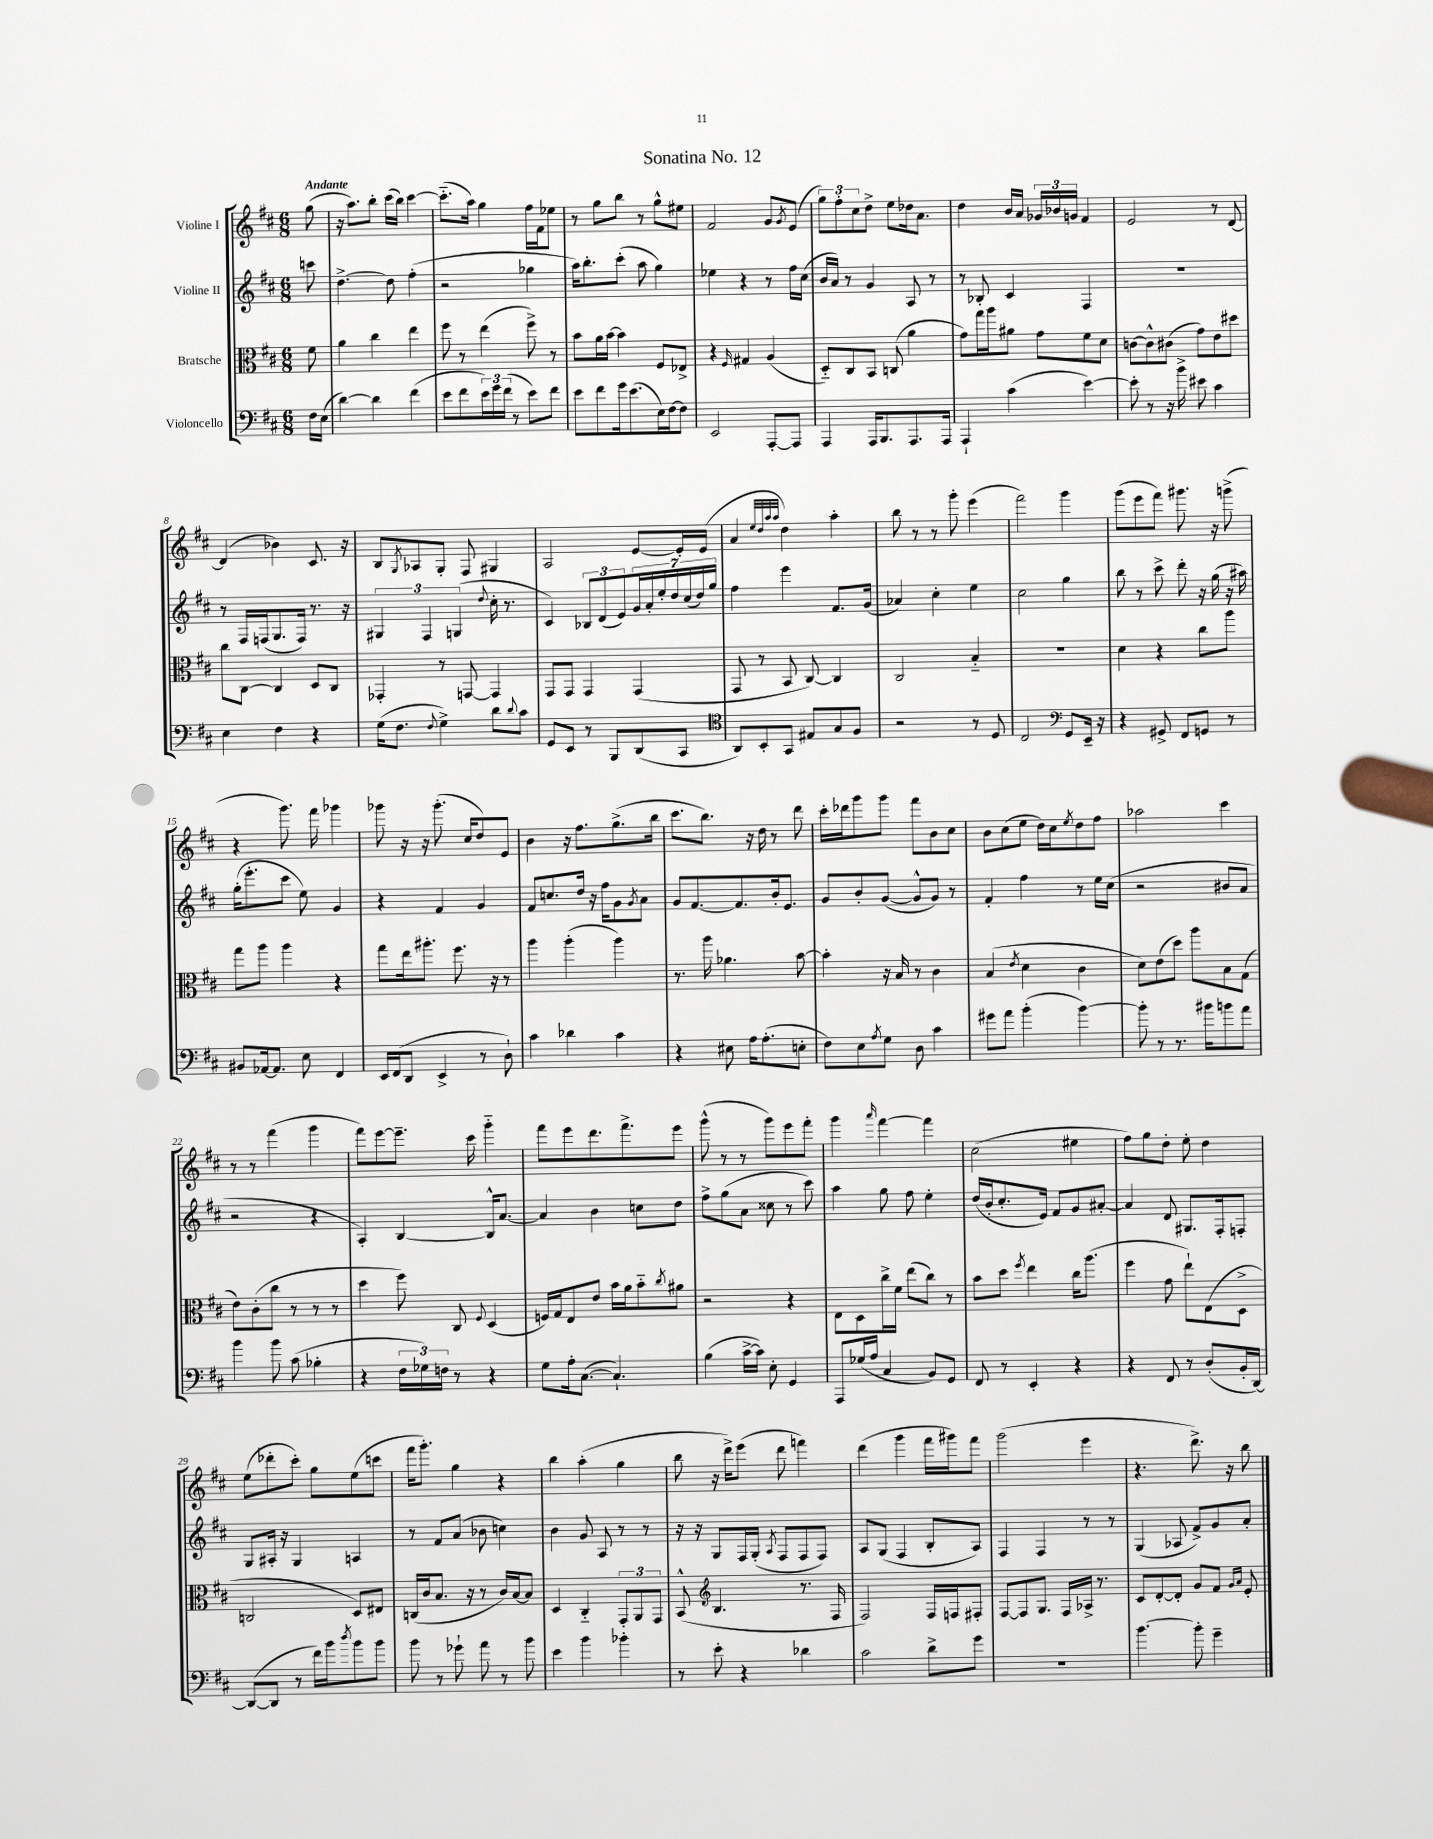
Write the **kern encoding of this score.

**kern	**kern	**kern	**kern
*staff4	*staff3	*staff2	*staff1
*clefF4	*clefC3	*clefG2	*clefG2
*k[f#c#]	*k[f#c#]	*k[f#c#]	*k[f#c#]
*M6/8	*M6/8	*M6/8	*M6/8
16F#\LL	8f#\	8ccc\	(8gg\
(16E\JJ	.	.	.
=	=	=	=
[4d\)	4a\	[4.dd^\	16r
.	.	.	8.aa\L)
4d\]	4cc#\	.	8bb'\J
.	.	8dd\]	(16ccc#\LL
.	.	.	16bb\JJ)
(4f#\	4ee\	(4ff#'\	[4ccc#\
=	=	=	=
8e\L	8ff#\	2r	(8.ccc#'~\]L
8f#\	8r	.	.
.	.	.	16aa\Jk)
24e\L)	(4ee\	.	4gg\
24g\	.	.	.
(24f#\JJ	.	.	.
8r	.	.	.
8e\L)	8ff#^\)	4gg-\	16ff#\LL
.	.	.	16f#\J
8f#\J	8r	.	8ee-\J
=	=	=	=
8e\L	8b\L	16aa\LK)	8r
.	.	8.bb'\	.
8f#\	16a\L	.	8gg\L
.	[16b\JJ	.	.
16g\k	4b\]	(8ccc#'\J	8bb\J
(8.e\	.	.	.
.	.	8aa\	8r
16E\L)	8F#/L	4gg\)	8gg^^\L
[16F#\J	.	.	.
8F#\]J	8E-^/J	.	8ee#\J
=	=	=	=
2EE/	4r	4ee-\	2f#/
.	16qqF#/	.	.
.	4G#/	4r	.
[8AAA'/L	(4A/	8r	8g/L
.	.	.	8qg/
8AAA/]J	.	16ff#\LL	(8e/J
.	.	(16cc#\JJ	.
=	=	=	=
4AAA/	8D'~/L)	16b/LL	12gg\L)
.	.	16a/JJ)	.
.	.	.	12ff#'\
.	8C#/	8r	.
.	.	.	12cc#\
16AAA/LK	8BB/J	4g/	8dd^\J
8.BBB/	.	.	.
.	(8C/	.	8ee\L
8.AAA/	4a\	8A/	16dd-\k
.	.	.	8.a\J
.	.	8r	.
16AAA/Jk	.	.	.
=	=	=	=
4AAA`/	8g\L)	8r	4dd\
.	16gg\L	8B-'/	.
.	16aa\J	.	.
(4c#\	8a#\J	4c#/	16b/LL
.	.	.	16a/JJ
.	8g\L	.	24g-/LL
.	.	.	24b-/
.	.	.	24g/JJ
[4e\)	8f#\	4F#/	4f#/
.	8d\J	.	.
=	=	=	=
8e'\]	[8c\L	2.r	2e/
8r	8c^^\]	.	.
16r	(8c#\J	.	.
16b^\	.	.	.
8e#\	8g\L)	.	.
4c#\	8e\	.	8r
.	8dd#\J	.	[8d/
=	=	=	=
4E\	8cc#\L	8r	(4d/]
.	[8C#\J	16F#/LL	.
.	.	(16F/J	.
4F#\	4C#/]	8.G/	4b-\)
.	.	16F/Jk)	.
4r	8D/L	8.r	8.c#/
.	8C#/J	.	.
.	.	16r	16r
=	=	=	=
(16G\LK	4GG-'/	6G#/	8B/L
8.F#\J	.	.	.
.	.	.	8qG/
.	.	.	8A-/
.	.	6F#/	.
8qqF#/	.	.	.
4G^\)	8r	.	8G'/J
.	.	(6G/	.
.	[8GG/	.	8F#/
.	.	8qqdd/	.
8d\L	4GG/]	16cc#'\	4G#/
.	.	8.r	.
8qqd/	.	.	.
8c#\J	.	.	.
=	=	=	=
8GG/L	8GG/L	4c#/)	2A/
8EE/J	8GG/J	.	.
8r	4GG/	12B-/L	.
.	.	(12d/	.
8BBB/L	.	.	.
.	.	12e/)	.
(8DD/	(4GG/	28g/L	[8e/L
.	.	28a'/	.
.	.	28ee'/	.
.	.	28dd/	.
8CC#/J	.	.	16e'/]L
.	.	(28cc#/	.
.	.	28dd/)	.
.	.	.	(16e/JJ
.	.	28gg/JJ	.
=	=	=	=
*clefC4	*	*	*
8AA/L)	8GG/	4ff#\	4a/
8BB'/	8r	.	.
.	.	.	32qqee/LLL
.	.	.	32qqdd/
.	.	.	32qqaa/
.	.	.	32qqaa/JJJ
8GG/J	8BB/	4eee\	4dd\)
8E#/L	[8C#/)	.	.
8G/	4C#/]	8.f#/L	4aa'\
8F#/J	.	.	.
.	.	(16g/Jk	.
=	=	=	=
2r	2C#/	4a-/)	8bb\
.	.	.	8r
.	.	4cc#'\	8r
.	.	.	8ggg'\
8r	4B'~/	4ee\	(4eee\
8D/	.	.	.
=	=	=	=
2C#/	2.r	2cc#\	2fff#\)
*clefF4	*	*	*
8GG/L	.	4gg\	4ggg\
16EE~/Jk	.	.	.
16r	.	.	.
=	=	=	=
4r	4d\	8bb\	(8ggg\L
.	.	8r	8eee\
8GG#^/	4r	8ccc#^\	8fff#\J)
8FF#/L	.	8ddd'\	8.ggg#\
8GG/J	8cc#\L	16r	.
.	.	(16gg\	16r
8r	8aa\J	16r	(8ggg^\
.	.	16aa#\)	.
=	=	=	=
8BB#/L	8gg\L	(16gg'\LK	4r
.	.	8.eee'\	.
[16AA-/k	8aa\J	.	.
8.AA-/]J	.	.	.
.	4aa\	8ccc#\J	8.ggg\)
8E\	.	8ee\)	.
.	.	.	16fff#\
4FF#/	4r	4g/	4ggg-\
=	=	=	=
16EE/LL	8gg\L	4r	8ggg-\
(16FF#/J	.	.	.
8DD/J	16ee\k	.	16r
.	8.aa#'\J	.	16r
4EE^/	.	4f#/	(8.ggg-'\
.	8.ff#\	.	.
.	.	.	16cc#/LK
8r	.	4g/	8dd/)
.	16r	.	.
8D`\)	8r	.	8e/J
=	=	=	=
4c#\	4aa\	8f#/L	4b\
.	.	8.cc/	.
4d-\	(4aa'\	.	16r
.	.	16dd/Jk	8.ff#\L
.	.	16r	.
.	.	16ff#\LK	.
4c#\	4aa\)	8g\	(8.gg^\
.	.	8qg/	.
.	.	8a\J	.
.	.	.	16bb\Jk
=	=	=	=
4r	8.r	8g/L	8.ccc#\L
.	.	[8.f#/	.
.	16aa\	.	8.bb\J)
8E#\	4.a-\	.	.
.	.	8.f#/]	.
16A\LK	.	.	16r
(8.A'\	.	.	16dd\
.	.	16b'/k	8r
.	.	8.e/J	.
8E'\J	[8b\	.	8ddd\
=	=	=	=
8F#\L)	4b'\]	8g/L	16ccc#'\LL
.	.	.	16ddd-\J
8E\	.	8b'/	8ggg\
8qA/	.	.	.
8G\J	16r	([8g/J	8ggg\J
.	16B/	.	.
8D\	8r	8g^^/]L	8fff#\L
4c#\	4c#\	8g/J)	8b\
.	.	8r	8cc#\J
=	=	=	=
8g#\L	(4B/	4f#'/	8b\L
8a\J	.	.	(8cc#\
.	8qe/	.	.
(4b'\	4d\	4ff#\	8ee\J
.	.	.	16dd\LL)
.	.	.	16cc#\J
.	.	.	8qee/
[4b\)	4c#\	8r	8dd\
.	.	16ee\LL	8ff#\J
.	.	(16cc#\JJ	.
=	=	=	=
8b'\]	8d\L)	2r	2aa-\
8r	(8e\	.	.
8.r	8dd\J)	.	.
.	8aa\L	.	.
16b#\LK	.	.	.
8b\	8B\	8b#/L	4ccc#\
8a\J	(8G\J	8a/J	.
=	=	=	=
4b\	8e\L)	2r	8r
.	(8c#'\	.	8r
8b\	8cc#\J	.	(4fff#\
(8c#\	8r	.	.
4B-'\	8r	4r	4ggg\
.	8r	.	.
=	=	=	=
4r	4dd\	4A'/)	8fff#\L)
.	.	.	[8eee\
24F#\LL	8ff#\)	[4B/	8.eee~\]J
24G-\)	.	.	.
24F\JJ	.	.	.
8r	8C#/	.	.
.	.	.	16ccc#\
.	8qqF#/	.	.
4r	(4D/	16B^^/]LK	4ggg'~\
.	.	[8.a/J	.
=	=	=	=
8G\L	16F/LL)	4a/]	8fff#\L
.	16G/J	.	.
16A'\k	8E/	.	8eee\
([8.C#\J	.	.	.
.	8e/J	4b\	8.ddd\
4.C#`/])	16b\LL	.	.
.	16a\J	.	8.fff#^\
.	8b'~\	8cc\L	.
.	8qcc#/	.	.
.	8a#\J	8dd\J	8eee\J
=	=	=	=
(4B\	2r	8ff#^\L	(8ggg^^\
.	.	(8gg\	8r
[16c#^\LL	.	8a\J	8r
16c#\]JJ)	.	.	.
8E'\	.	8cc##\	8ggg\L)
4GG/	4r	8r	8eee\
.	.	8ccc#\)	8fff#'\J
=	=	=	=
8AAA/L	8E\L	4aa\	4ggg\
(16G-/L	8D\	.	.
16A/JJ	.	.	.
.	.	.	16qqaaa/
4C#/	16cc#^\L	8gg\	[4fff#\
.	16f#\JJ	.	.
.	(8ee\L	8ff#\	.
8BB/L)	8cc#\J)	4ee'\	4fff#\]
8GG/J	8r	.	.
=	=	=	=
8FF#/	8b\L	(16dd/LL	(2cc#\
.	.	16b'/J	.
8r	8dd\J	8.cc#'/	.
.	8qff#/	.	.
4EE'/	4ee\	.	.
.	.	16e/Jk)	.
.	.	8f#/L	.
4r	16cc#\LK	8g/	4ee#\
.	(8.aa\J	.	.
.	.	[8a#'/J	.
=	=	=	=
4r	4ff#\	4a#/]	8ff#\L)
.	.	.	8gg\
8FF#/	8g\	8d/	8dd'\J
8r	8ee`\L)	8.G#/L	8ee'\
(8D'/L	(8E\	.	4dd\
.	.	16F#'/k	.
16BB'/L	8D^\J	8F'/J	.
[16DD/JJ)	.	.	.
=	=	=	=
(8DD/_L	2C/	8G/L	(8ee\L
8DD/]J	.	16A#'/Jk	8ddd-'\
.	.	16r	.
8r	.	4G/	8ccc#'\J)
16f#\LL)	.	.	8gg\L
16b\J	.	.	.
8qdd/	.	.	.
8b\	8D/L)	4A/	(8ee\
8b\J	8E#/J	.	8ccc\J
=	=	=	=
8b\	(16C/LL	8r	16fff#\LK
.	16c#/J	.	8.ggg'\J)
8r	8.B/J	8f#/L	.
8g-`\	.	(8a/J	4gg\
.	16r	.	.
8a\	8r	8b-\	.
8r	16c#/LL)	4cc\)	4r
.	[16B/J	.	.
8b\	8B/]J	.	.
=	=	=	=
4e\	4D/	4b\	4bb\
4b\	4C#'~/	8g/	(4aa'\
.	.	8A/	.
4b-'\	12GG'/L	8r	4gg\
.	12AA/	.	.
.	.	8r	.
.	12GG/J	.	.
=	=	=	=
8r	(8BB^^/	16r	8bb\
.	.	16r	.
*	*clefG2	*	*
8e'\	4.B/	8G/L	16r
.	.	.	16ddd^\LK)
4r	.	16F#/L	(8eee\J
.	.	(16G'/JJ	.
.	.	8qA/	.
.	.	8F#/L	8ddd\
4d-\	8.r	8F#/	4fff\)
.	.	8F#/J)	.
.	16F#/	.	.
=	=	=	=
2c#\	2F#/)	8A/L	(4ddd\
.	.	(8G/J	.
.	.	4F#/	4ggg\
8d^\L	16F#/LL	8B'/L	16fff#\LL
.	16F/J	.	16ggg#\J)
8g\J	8F#'/J	8A/J)	8fff#\J
=	=	=	=
2.r	[8F#/L	4F#/	(2ggg\
.	8F#/]	.	.
.	8.G/J	4F#/	.
.	16F#/LL	.	.
.	16A-^/JJ	8r	4eee\
.	8.r	.	.
.	.	8r	.
=	=	=	=
[4.b\	8c#/L	(4G/	4.r
.	[8d'/	.	.
.	8d'/]J	8A-/	.
8b'\]	8g/L	8f#^/L)	8.ddd^\)
4g~\	8f#/J	8g/	.
.	.	.	16r
.	16qqg/LL	.	.
.	16qqa/JJ	.	.
.	8e'/	8a'/J	8bb\
==	==	==	==
*-	*-	*-	*-
